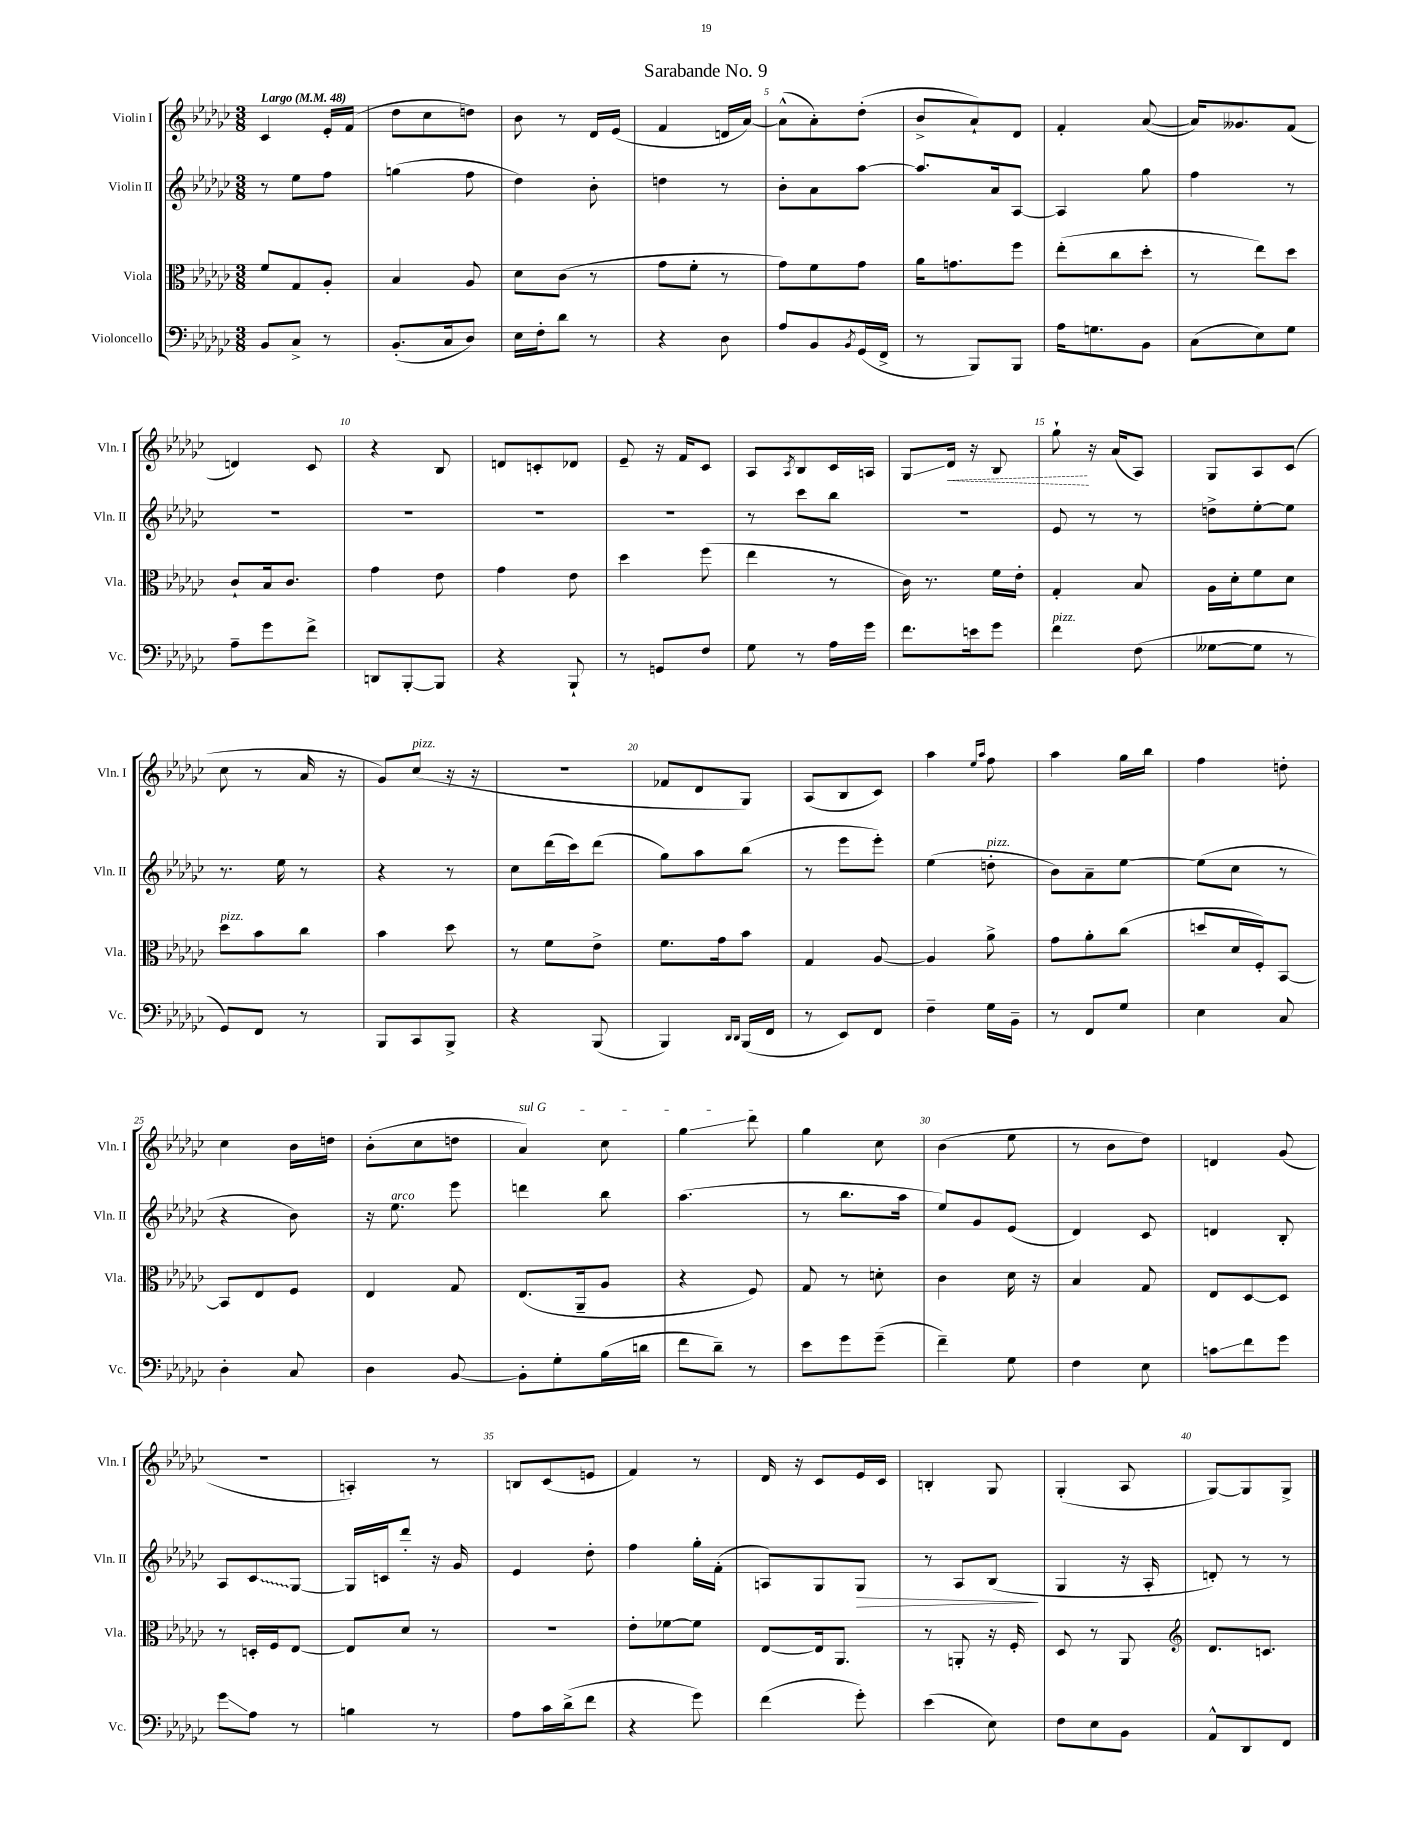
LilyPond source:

\header { title = "Sarabande No. 9" }
<<
\new StaffGroup <<
\new Staff = "s0" \with { instrumentName = "Violin I" shortInstrumentName = "Vln. I" } {
    \clef treble \key ges \major \numericTimeSignature \time 3/8 \tempo "Largo" 4 = 48
    ces'4 ees'16-. f'16( |
    des''8 ces''8 d''8) |
    bes'8 r8 des'16 ees'16( |
    f'4 d'16 aes'16~) |
    aes'8-^( aes'8-.) des''8-.( |
    bes'8-> aes'8-!) des'8 |
    f'4-. aes'8~( |
    aes'16) geses'8. f'8( |
    d'4) ces'8 |
    r4 bes8 |
    d'8 c'8-. des'8 |
    ees'8-- r16 f'16 ces'8 |
    aes8 \acciaccatura { aes8 } bes8 ces'16 a16 |
    ges8\glissando \once \override Hairpin.style = #'dashed-line des'16\< r16 bes8 |
    ges''8-!\! r16 aes'16( aes8) |
    ges8 aes8 ces'8( |
    ces''8 r8 aes'16 r16 |
    ges'8) ces''8^\markup { \italic "pizz." }( r16 r16 |
    R4. |
    fes'8 des'8 ges8) |
    aes8( bes8 ces'8) |
    aes''4 \grace { ees''16 aes''16 } f''8 |
    aes''4 ges''16 bes''16 |
    f''4 d''8-. |
    ces''4 bes'16 d''16 |
    bes'8-.( ces''8 d''8 |
    \once \override TextSpanner.bound-details.left.text = \markup { \italic "sul G" } aes'4\startTextSpan) ces''8 |
    ges''4\glissando des'''8\stopTextSpan |
    ges''4 ces''8 |
    bes'4( ees''8 |
    r8 bes'8 des''8) |
    d'4 ges'8( |
    R4. |
    a4-.) r8 |
    b8 ces'8( e'8 |
    f'4) r8 |
    des'16 r16 ces'8 ees'16 ces'16 |
    b4-. ges8 |
    ges4-.( aes8 |
    ges8~) ges8 ges8-> \bar "|." |
}
\new Staff = "s1" \with { instrumentName = "Violin II" shortInstrumentName = "Vln. II" } {
    \clef treble \key ges \major \numericTimeSignature \time 3/8
    r8 ees''8 f''8 |
    g''4( f''8 |
    des''4) bes'8-. |
    d''4 r8 |
    bes'8-. aes'8 aes''8~ |
    aes''8. aes'16 aes8~ |
    aes4 ges''8 |
    f''4 r8 |
    R4. |
    R4. |
    R4. |
    R4. |
    r8 ces'''8 bes''8 |
    r4. |
    ees'8 r8 r8 |
    d''8-> ees''8~-. ees''8 |
    r8. ees''16 r8 |
    r4 r8 |
    ces''8 des'''16( ces'''16) des'''8( |
    ges''8) aes''8 bes''8( |
    r8 ees'''8 ees'''8-.) |
    ees''4( d''8-.^\markup { \italic "pizz." } |
    bes'8) aes'8-- ees''8~ |
    ees''8( ces''8 r8 |
    r4 bes'8) |
    r16 ees''8.^\markup { \italic "arco" } ees'''8 |
    d'''4 bes''8 |
    aes''4.( |
    r8 bes''8. aes''16 |
    ees''8) ges'8 ees'8( |
    des'4) ces'8 |
    d'4 bes8-. |
    aes8 \once \override Glissando.style = #'zigzag ces'8\glissando ges8~ |
    ges16 c'16 des'''8-. r16 ges'16 |
    ees'4 des''8-. |
    f''4 ges''16-. f'16-.( |
    a8) ges8 ges8\> |
    r8 aes8 bes8\!( |
    ges4 r16 aes16-. |
    d'8-.) r8 r8 \bar "|." |
}
\new Staff = "s2" \with { instrumentName = "Viola" shortInstrumentName = "Vla." } {
    \clef alto \key ges \major \numericTimeSignature \time 3/8
    f'8 ges8 aes8-. |
    bes4 aes8 |
    des'8 ces'8( r8 |
    ges'8 f'8-. r8 |
    ges'8) f'8 ges'8 |
    aes'16 g'8. f''8 |
    ees''8-.( ces''8 des''8-. |
    r8 ees''8) des''8 |
    ces'8-! bes16 ces'8. |
    ges'4 ees'8 |
    ges'4 ees'8 |
    des''4 f''8( |
    ees''4 r8 |
    ces'16) r8. f'16 ees'16-. |
    ges4-. bes8 |
    aes16 des'16-. f'8 des'8 |
    des''8^\markup { \italic "pizz." } bes'8 ces''8 |
    bes'4 des''8 |
    r8 f'8 ees'8-> |
    f'8. ges'16 bes'8 |
    ges4 aes8~ |
    aes4 aes'8-> |
    ges'8 aes'8-. ces''8( |
    d''8 des'16 f16-.) bes,8~ |
    bes,8 ees8 f8 |
    ees4 ges8 |
    ees8.( aes,16-- aes8 |
    r4 f8) |
    ges8 r8 d'8-. |
    ces'4 des'16 r16 |
    bes4 ges8 |
    ees8 des8~ des8 |
    r8 d16-. f16 ees8~ |
    ees8 des'8 r8 |
    R4. |
    ees'8-. fes'8~ fes'8 |
    ees8~ ees16 aes,8. |
    r8 a,8-. r16 f16-. |
    des8 r8 aes,8 |
    \clef treble des'8. c'8. \bar "|." |
}
\new Staff = "s3" \with { instrumentName = "Violoncello" shortInstrumentName = "Vc." } {
    \clef bass \key ges \major \numericTimeSignature \time 3/8
    bes,8 ces8-> r8 |
    bes,8.-.( ces16 des8) |
    ees16 f16-. des'8 r8 |
    r4 des8 |
    aes8 bes,8 \acciaccatura { bes,8 } ges,16( f,16-> |
    r8 bes,,8) bes,,8 |
    aes16 g8. bes,8 |
    ces8( ees8) ges8 |
    aes8-- ges'8 f'8-> |
    d,8 bes,,8~-. bes,,8 |
    r4 bes,,8-! |
    r8 g,8 f8 |
    ges8 r8 aes16 ges'16 |
    f'8. e'16 ges'8 |
    f'4^\markup { \italic "pizz." } f8( |
    geses8~ geses8 r8 |
    ges,8) f,8 r8 |
    bes,,8 ces,8 bes,,8-> |
    r4 bes,,8( |
    bes,,4) \grace { des,16 des,16 } bes,,16( f,16 |
    r8 ees,8) f,8 |
    f4-- ges16 bes,16-- |
    r8 f,8 ges8 |
    ees4 ces8 |
    des4-. ces8 |
    des4 bes,8~ |
    bes,8-. ges8-. bes16( d'16 |
    f'8 des'8--) r8 |
    ees'8 ges'8 ges'8--( |
    f'4--) ges8 |
    f4 ees8 |
    c'8\glissando f'8 ges'8 |
    ges'8\glissando aes8 r8 |
    b4 r8 |
    aes8 ces'16 des'16->( f'8 |
    r4 ges'8) |
    f'4( ges'8-.) |
    ees'4( ees8) |
    f8 ees8 bes,8 |
    aes,8-^ des,8 f,8 \bar "|." |
}
>>
>>
\layout { \context { \Score \override BarNumber.break-visibility = ##(#f #t #t) barNumberVisibility = #(every-nth-bar-number-visible 5) } }
